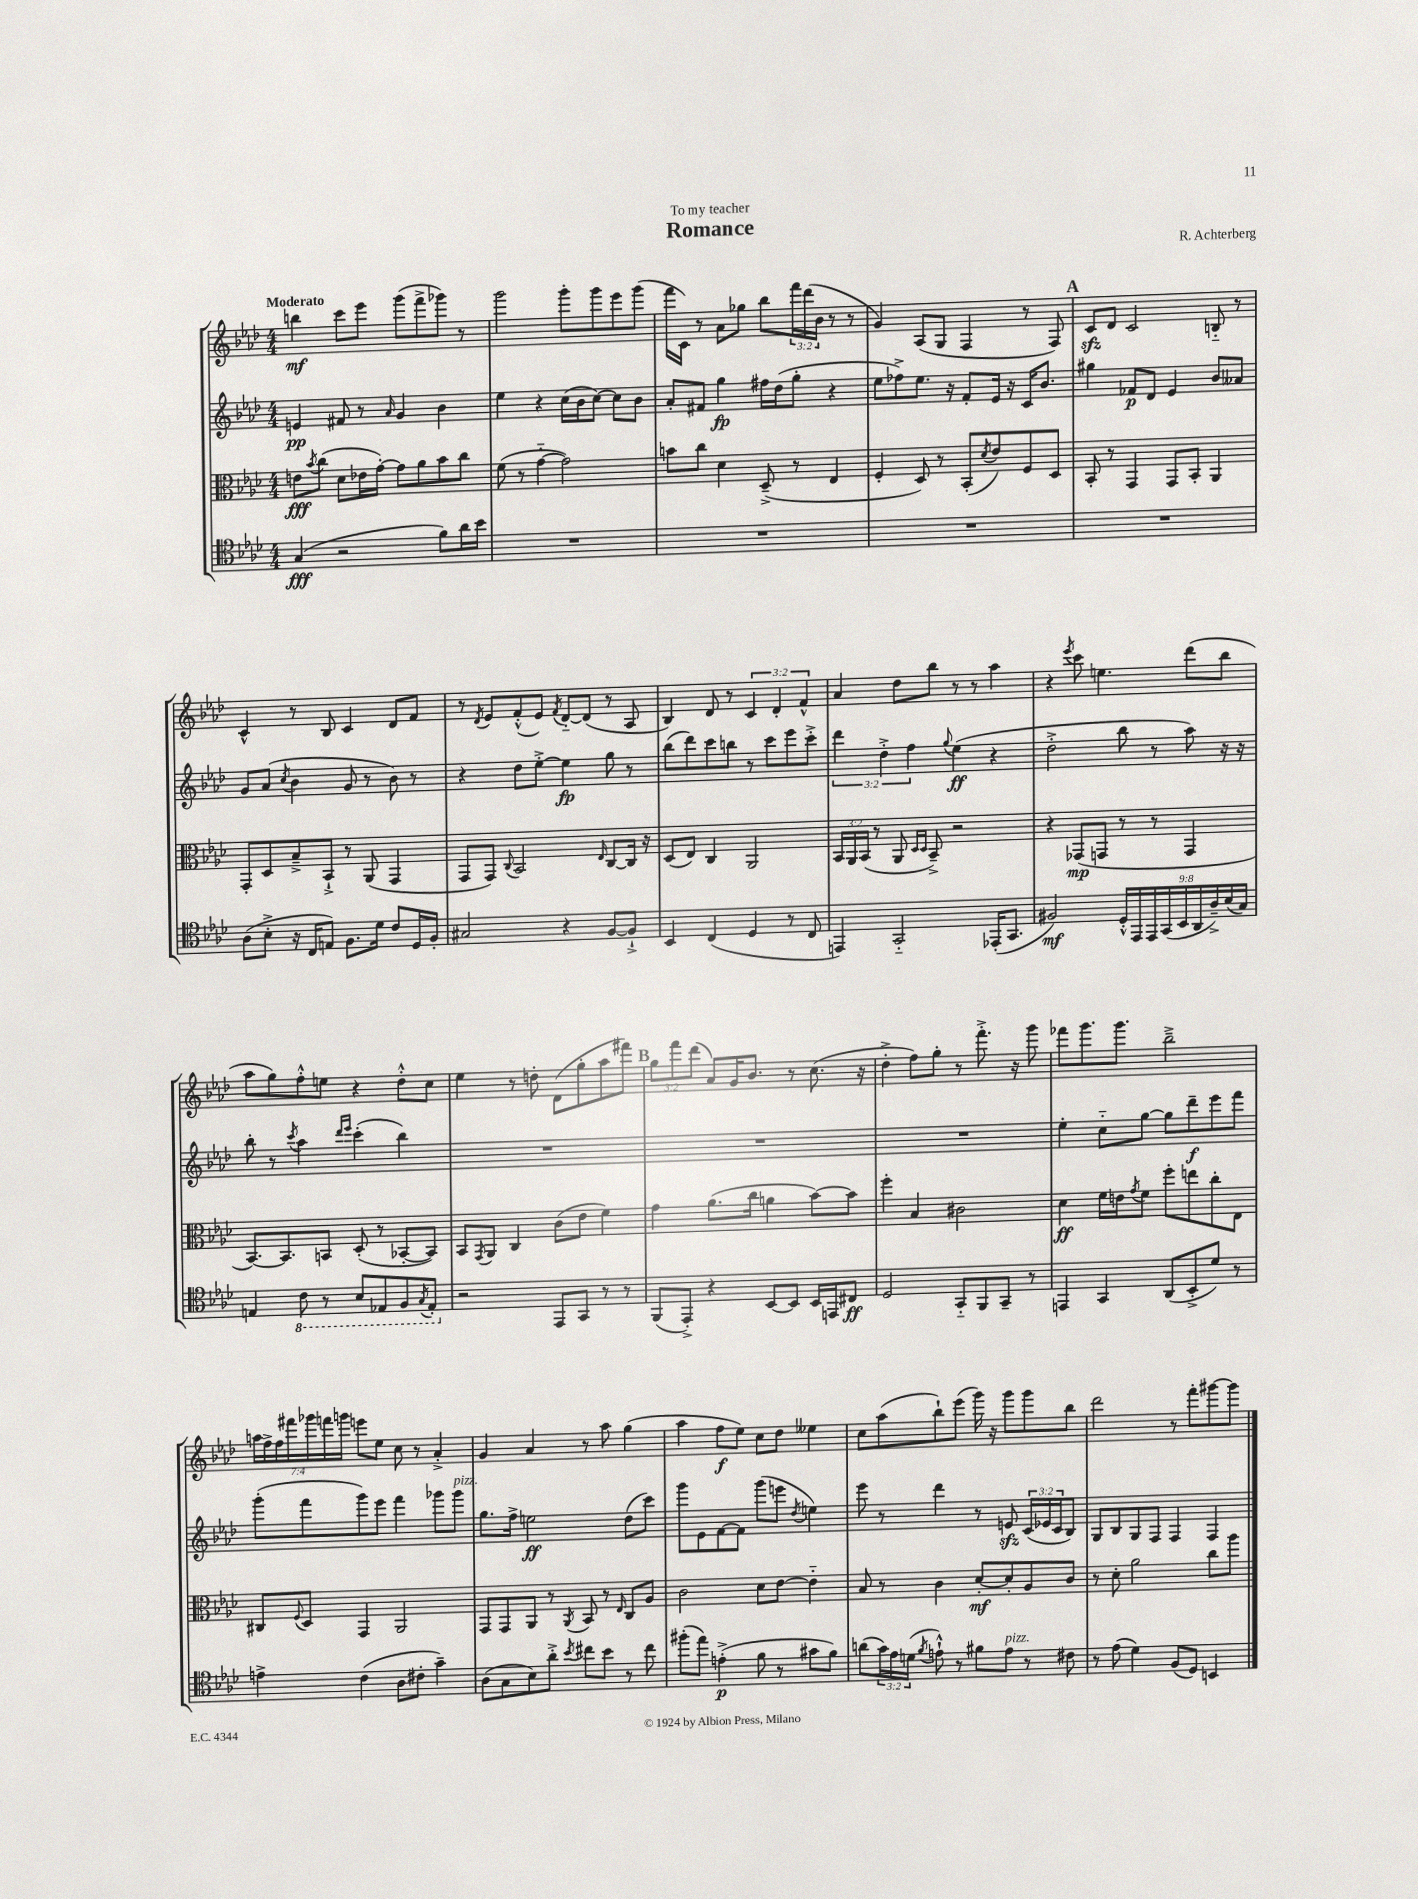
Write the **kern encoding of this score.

**kern	**kern	**kern	**kern
*staff4	*staff3	*staff2	*staff1
*clefC4	*clefC3	*clefG2	*clefG2
*k[b-e-a-d-]	*k[b-e-a-d-]	*k[b-e-a-d-]	*k[b-e-a-d-]
*M4/4	*M4/4	*M4/4	*M4/4
(4G/	8e\L	4e/	4bb\
.	8qb-/	.	.
.	(8cc\J	.	.
2r	8d-\L	8f#/	8ccc\L
.	16e-\L	8r	8eee-\J
.	[16g'\JJ)	.	.
.	.	16qqa-/	.
.	8g\]L	4g/	(8ggg\L
.	8a-\	.	8fff^\
8f\L)	8b-\	4b-\	8ggg-\J)
16a-\L	8cc\J	.	8r
16b-\JJ	.	.	.
=	=	=	=
1r	(8f\	4ee-\	2ggg\
.	8r	.	.
.	[4g'~\	4r	.
.	2g\])	(16cc\LL	8ggg'\L
.	.	16b-\J	.
.	.	[8cc\J)	8ggg\
.	.	8cc\]L	8eee-\
.	.	8b-\J	(8ggg\J
=	=	=	=
1r	8b\L	8a-'/L	16fff\LL
.	.	.	16c\JJ)
.	8cc\J	8f#/J	8r
.	4d-\	4gg\	8a-\L
.	.	.	8gg-\J
.	(8D-~^/	16ff#\LL	8bb-\L
.	.	(16dd-\J	.
.	8r	8gg'\J	24fff\L
.	.	.	(24ddd-\
.	.	.	24b-\JJ
.	4E-/	4r	8r
.	.	.	8r
=	=	=	=
1r	4F'/	8ee-\L	4g/)
.	.	8ff-^\)	.
.	8D-/)	8.ee-\J	(8A-/L
.	8r	.	8G/J
.	.	16r	.
.	(8BB-'/L	8f'/L	4F/
.	8qd-/	.	.
.	8e-/)	16e-/Jk	.
.	.	16r	.
.	8F/	16c/LK	8r
.	.	8.b-/J	.
.	8D-/J	.	8F/)
=	=	=	=
1r	8BB-'/	4gg#\	8c/L
.	8r	.	8d-/J
.	4GG/	8f-/L	2c/
.	.	8d-/J	.
.	8GG/L	4e-/	.
.	8BB-'/J	.	.
.	4AA-/	8b-/L	8B'~/
.	.	8a--/J	8r
=	=	=	=
(8A-\L	8GG'/L	8g/L	4c^^/
8B-'^\J	8D-/	(8a-/J	.
.	.	8qcc/	.
16r	8B-~^/	4b-\	8r
16C/LK	.	.	.
8E/J)	8BB-`^/J	.	8B-/
8.F\L	8r	8g/	4c/
.	(8AA-/	8r	.
16d-\Jk	.	.	.
8c/L	4GG/	8b-\)	8d-/L
16D-/L	.	8r	8f/J
16F'/JJ	.	.	.
=	=	=	=
2G#/	8GG/L	4r	8r
.	.	.	8qd-/
.	8GG/J)	.	8e-/L
.	8qqC/	.	.
.	2BB-/	8dd-\L	(8f'^^/
.	.	[8ee-'^\J	8e-/J)
.	.	.	8qf/
4r	.	4ee-\]	[8d-'~/L
.	.	.	(8d-/]J
.	16qqE-/	.	.
[8F/L	[8C/L	8gg\	8r
8F`^/]J	16C/]Jk	8r	8A-/
.	16r	.	.
=	=	=	=
4BB-/	(8D-/L	(8bb-\L	4B-/)
.	8E-/J)	8ddd-\)	.
(4C/	4C/	8ccc\	8d-/
.	.	8bb\J	8r
4D-/	2AA-/	8r	6c/
.	.	8ccc\L	.
.	.	.	6d-'/
8r	.	8eee-\	.
.	.	.	6f^^/
8C/	.	8ccc'^\J	.
=	=	=	=
4EE/)	24BB-/LL	6ddd-\	4a-/
.	24AA-/	.	.
.	(24BB-/JJ	.	.
.	8r	.	.
.	.	6dd-'^\	.
2GG'~/	8AA-/	.	8dd-\L
.	.	6ff\	.
.	16qqD-/LL	.	.
.	16qqD-/JJ	.	.
.	8BB-~^/)	.	8bb-\J
.	.	8qqgg/	.
.	2r	(4ee-\	8r
.	.	.	8r
(16EE-'/LK	.	4r	4aa-\
8.GG/J	.	.	.
=	=	=	=
2F#/)	4r	2dd-'^\	4r
.	.	.	8qeee-/
.	(8GG-/L	.	8ccc\
.	8GG/J	.	4.ee\
18D-'^^/LL	8r	8bb-\	.
18EE-/	.	.	.
18EE-/	.	.	.
.	8r	8r	.
(18GG/	.	.	.
18BB-/	.	.	.
.	4GG/	8aa-\)	(8ddd-\L
18AA-/	.	.	.
18A-~^/)	.	.	.
.	.	16r	8bb-\J
(18B-/	.	.	.
.	.	16r	.
18G/JJ)	.	.	.
=	=	=	=
4E/	[8.BB-/L)	8bb-'\	8aa-\L
.	.	8r	8gg\)
.	8.BB-/]	.	.
.	.	8qccc/	.
8C\	.	4aa-\	8ff'^^\
8r	8BB/J	.	8ee\J
.	.	16qqddd-/LL	.
.	.	16qqeee-/JJ	.
8BB-/L	(8D-'/	(4ccc'\	4r
8EE-/	8r	.	.
8FF/	[8BB-'/L	4bb-\)	8dd-'^^\L
8qGG/	.	.	.
8EE-'/J	8BB-/]J)	.	8cc\J
=	=	=	=
2r	8BB-/L	1r	4ee-\
.	8qGG/	.	.
.	8AA-/J	.	.
.	4C/	.	8r
.	.	.	8dd'\
8EE-/L	(8c\L	.	(8d-\L
8GG/J	8e-\J	.	8gg'\
8r	4f\)	.	8aa-\
8r	.	.	8fff#\J)
=	=	=	=
(8FF/L	4g\	1r	12gg\L
.	.	.	12fff\
8EE-'^/J)	.	.	.
.	.	.	(12ddd-\J
4r	(8.a-\L	.	8a-/L)
.	.	.	16g/K
.	16cc\Jk	.	8.b-/J
[8BB-/L	4a\	.	.
8BB-/]J	.	.	8r
16BB-/LL	[8b-\L)	.	(8.cc\
16EE/J	.	.	.
8C#/J	8b-\]J	.	.
.	.	.	16r
=	=	=	=
2D-/	4ff'\	1r	4dd-'^\
.	4B-/	.	8ff\L)
.	.	.	8gg'\J
8GG'~/L	2c#\	.	8r
8FF/	.	.	8.fff'^\
8GG~/J	.	.	.
.	.	.	16r
8r	.	.	8ggg\
=	=	=	=
4EE/	4d-\	4ee-'\	8fff-\L
.	.	.	8.ggg\
4GG/	16f\LL	8cc'~\L	.
.	16e\J	.	8.ggg\J
.	8qg/	.	.
.	8f\J	[8gg\J	.
(8AA-/L	8ff'\L	8gg\]L	2bb-~^\
8BB-'^/	8ee\	8ddd-~\	.
8d-/J)	8cc'\	8eee-\	.
8r	8E-\J	8fff\J	.
=	=	=	=
4e^\	8C#/L	(8ggg'\L	28aa\LL
.	.	.	28ff^\
.	.	.	28ff\
.	.	.	28fff#\
.	8qqF/	.	.
.	8D-/J	8fff\	.
.	.	.	28ggg-\
.	.	.	28fff\
.	.	.	28ggg\JJ
(4c\	4GG/	8ggg\)	8eee\L
.	.	8eee-\J	8ee-\J
8A-\L	2AA-/	4fff\	8cc\
8c#'\J	.	.	8r
4g~\)	.	8ggg-\L	4a-'^/
.	.	8ggg-\J	.
=	=	=	=
(8A-\L	8GG/L	8.gg\L	4g/
8G\	8GG/	.	.
.	.	16ff^\Jk	.
8B-\)	8AA-/J	2ee\	4a-/
8a-'^\J	8r	.	.
8qb-/	8qAA-/	.	.
8cc#\L	8BB-/	.	8r
8b-\J	8r	.	8aa-\
.	16qqE-/	.	.
8r	8C/L	(8dd-\L	(4gg\
8cc#\	8A-/J	8ccc\J)	.
=	=	=	=
(8ff#'\L	2c\	8ggg\L	4aa-\
8ee-\J)	.	8e-\	.
(4e'^\	.	[8f\	8ff\L
.	.	8f\]J	8ee-\J)
8f\	8d-\L	(8ggg\L	8cc\L
8r	[8e-\J	8eee\J	8dd-\J
.	.	8qdd-/	.
8g#\L	4e-'~\]	4ee\)	4ee--\
8f\J)	.	.	.
=	=	=	=
(8a\L	8B-/	8eee-\	8cc\L
24g\L)	8r	8r	(8aa-\
24e-\	.	.	.
(24d\JJ	.	.	.
8qf/	.	.	.
8e`^^\)	4c\	4ddd-\	8bb-`\)
8r	.	.	(8eee-\J
8f#\L	[8d-'/L	8r	16ggg\)
.	.	.	16r
8e\J	8d-'/]	8e/	8ggg\L
8r	8A-/	(24c/LL	8ggg\
.	.	24e-/	.
.	.	24c/J	.
8c#\	8c/J	8B-/J)	8bb-\J
=	=	=	=
8r	8r	8G/L	2ddd-\
(8e-\	8d-'\	8B-/	.
4d-\)	2a-\	8G/	.
.	.	8F/J	.
(8F/L	.	4F/	8r
8D-/J)	.	.	8fff'\L
4BB/	8cc\L	4F/	[8ggg#\
.	8aa-\J	.	8ggg#\]J
==	==	==	==
*-	*-	*-	*-
